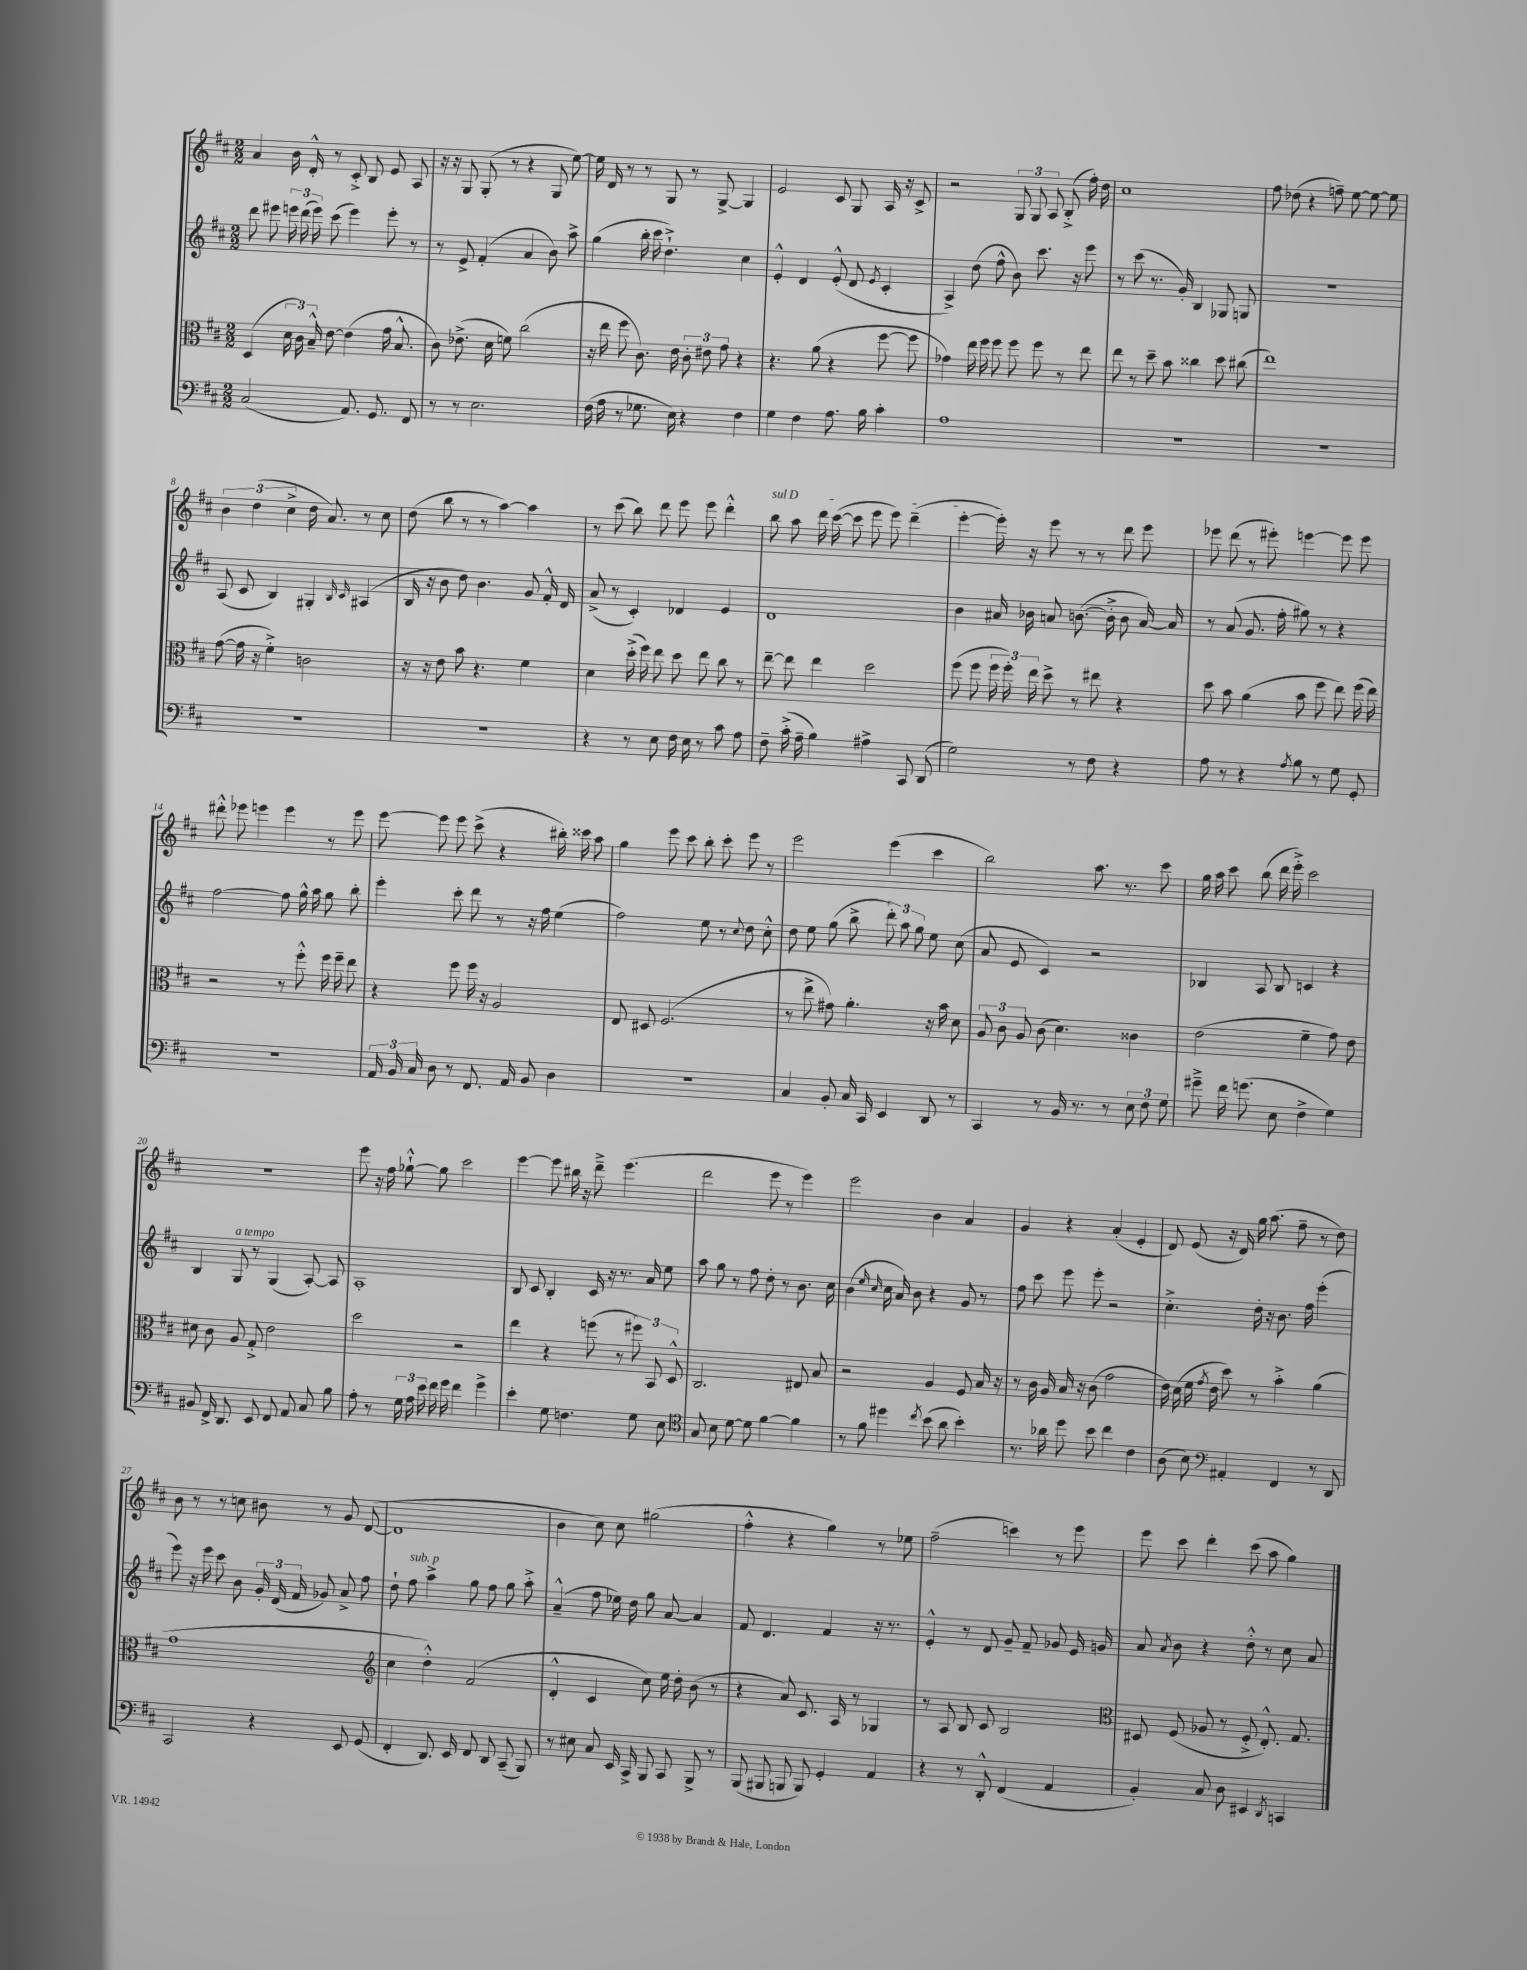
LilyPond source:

<<
\new StaffGroup <<
\new Staff = "s0" {
    \clef treble \key d \major \numericTimeSignature \time 2/2
    \autoBeamOff a'4 b'16 d'16-.-^ r8 cis'8-.-> b8 e'8 a8 |
    r16 r16 g8 g8-.( r8 r4 g8 e''8~) |
    e''16 d'16 r8 r8 g8 r8 g8~-> g4 |
    e'2 cis'8 g8 a16 r16 cis'8-> |
    r2 \tuplet 3/2 { g8 g8 a8 } b8-.->( fis''16-.) d''16 |
    cis''1 |
    fis''8 des''8( r4 f''8--) e''8~ e''8~ e''8 |
    \tuplet 3/2 { b'4 d''4( cis''4-> } d''16 a'8.) r8 cis''8 |
    d''8( b''8 r8 r8 a''4~) a''4 |
    r8 cis'''8( b''8) d'''8 e'''8 e'''8 d'''4-.-^ |
    \once \override TextSpanner.bound-details.left.text = \markup { \italic "sul D" } b''8\startTextSpan a''8 d'''16 cis'''16~( cis'''8 e'''8 e'''8) d'''4--( |
    e'''4~-. e'''16-.\stopTextSpan) r16 e'''8 r8 r8 d'''8 e'''8 |
    ees'''8 d'''8( r8 eis'''8-.) e'''4~ e'''8 e'''8 |
    dis'''8-.-^ ees'''8 e'''4 e'''4 r8 e'''8 |
    e'''8~ e'''8 e'''8 cis'''8->( r4 bis''16-.) cisis'''16 a''8 |
    g''4 e'''8 cis'''8 b''8-. cis'''8-. e'''8 r8 |
    e'''2 e'''4( cis'''4 |
    b''2) a''8. r8. cis'''8 |
    g''16 a''16 cis'''8 b''8( d'''16 e'''16-.->) cis'''2 |
    R1 |
    e'''8 r16 fis''16 ges''8~-!-^ ges''8 cis'''2 |
    e'''4~ e'''8 bis''16 r16 d'''8---> e'''4.( |
    d'''2 e'''8 r8 e'''4) |
    e'''2 b'4 a'4 |
    g'4 r4 a'4-.( e'4-. |
    d'8) e'8( r16 d'16) g''16 a''8.( fis''8-- r8 d''8) |
    b'8 r8 r8 c''8 bis'8 r8 g'8 d'8~( |
    d'1 |
    b'4 cis''8) cis''8 gis''2( |
    fis''4-.-^ r4 g''4) r8 ees''8 |
    fis''2--( c'''4) r8 e'''8 |
    e'''8 cis'''8 d'''4-. cis'''8( a''8 g''4) \bar "|." |
}
\new Staff = "s1" {
    \clef treble \key d \major \numericTimeSignature \time 2/2
    \autoBeamOff d'''8 eis'''8 \tuplet 3/2 { e'''16 d'''16( e'''16) } cis'''8( e'''4) e'''8-. r8 |
    r8 e'8-> fis'4-.( a'4 b'8) a''8-> |
    g''4( b''16-. cis'''16 d''4.-!->) cis''4 |
    e'4-.-^ d'4 e'8-.-^( d'8 \acciaccatura { e'8 } cis'4-. |
    a4->) d''8( fis''8-^ b'8) cis'''8. r16 e'''8 |
    r8 cis'''8( r8. g'16-.) b4 ges8 g8 |
    R1 |
    a8( cis'8 b4) gis4-. \grace { b16 cis'16 } ais4( |
    b16 r16 b'8 d''8) b'4. g'8 fis'16-.-^ d'16 |
    a'8->( r8 cis'4-.) des'4 e'4 |
    d'1 |
    b'4 ais'16 bes'16 a'8 b'8.~( b'16-.-> b'8 a'16~) a'16 |
    r8 a'8( g'8. fis''16-. gis''8) r8 r4 |
    fis''2~ fis''8 g''16-^ a''16 g''8 b''8-. |
    e'''4-. cis'''8-. d'''8 r8 r16 fis''16 e''4( |
    fis''2) e''8 r8 \appoggiatura { cis''8 } d''8 cis''8-.-^ |
    d''8 e''8 g''8( b''8-> \tuplet 3/2 { d'''8-.) a''8 g''8 } e''8 cis''8( |
    a'8 e'8 cis'4) r2 |
    bes4 a8 bes8 c'4 r4 |
    b4 g8^\markup { \italic "a tempo" } r8 g4( a8~-.) a8 |
    a1-. |
    b8 cis'8 b4-. cis'16 r16 r8. a'16 e''8 |
    a''8 g''8 r8 fis''8 d''8-. r8 b'8. cis''16 |
    b'4( \grace { e''16 cis''16 } cis''16 a'16) b'8 r4 g'8 r8 |
    fis''8 cis'''8 e'''8 e'''8-. r2 |
    cis''4.-.-> d''16-. r16 b'8. fis''16 e'''4-.( |
    e'''8) r16 e'''16 cis'''8 b'8 \tuplet 3/2 { g'16-. d'16( fis'16 } ges'8) a'8-> fis''8 |
    d''8-! fis''8^\markup { \italic "sub. p" } a''4-> g''8 fis''8 g''8 a''8-.-> |
    a'4---^( fis''8 ees''16) d''16 g''8 a'8~ a'4 |
    fis'8 d'4. fis'4 r16 r8. |
    e'4-.-^ r8 d'8 g'8-- fis'8-- ges'8 e'16 g'16 |
    a'8 \acciaccatura { a'8 } b'8 r4 d''8-.-^ r8 cis''8 a'8 \bar "|." |
}
\new Staff = "s2" {
    \clef alto \key d \major \numericTimeSignature \time 2/2
    \autoBeamOff d4( \tuplet 3/2 { d'16 cis'16) b16---^ } e'8~ e'4( g'16 b8.-^ |
    cis'8) ees'8.->( d'16 f'8) cis''2( |
    r16 e''16 fis''8 cis'8.) e'16 \tuplet 3/2 { cis'8-. eis'8 g'8 } r4 |
    r4. a'8( r4 fis''8~ fis''8 |
    ges'4) e''16 fis''16 fis''8 fis''8 fis''8 r8 e''8 |
    e''8 r8 d''8-- b'8 cisis''4 d''8 cis''8( |
    e''1) |
    g'8~( g'16 r16 fis'4-.->) c'2 |
    r16 r16 e'8 b'8 r4. fis'4 |
    d'4 d''16-.->( fis''16) e''8 d''8 e''8 cis''8 r8 |
    e''8~-- e''8 e''4 d''2 |
    fis''8( fis''8 \tuplet 3/2 { fis''16 fis''16-.) e''16 } d''8-> r8 eis''8 r4 |
    d''8 b'8 a'4( b'8 fis''8 e''8) fis''16( e''16) |
    r2 r8 fis''8-.-^ fis''16 fis''16-- e''8 |
    r4 fis''8 fis''16 r16 a2 |
    e8 dis8 fis2.( |
    r8 e''8-> gis'8) a'4.-. r16 b'16 d'8 |
    \tuplet 3/2 { a8 cis'8 a8 } cis'8( d'4.) cisis'4 |
    e'2( fis'4-- g'8) e'8 |
    dis'8 cis'8 a8 g8-.-> e'2 |
    d''2 r2 |
    e''4 r4 f''8( r8 \tuplet 3/2 { fis''8) b,8 d8-^ } |
    cis2. eis8 b8 |
    r2 a4 fis8 b16 r16 |
    r8 cis'16 a16 b16 r16 cis'8( g'2 |
    e'16) d'16( fis'16 \acciaccatura { g'8 } e'16 d''8) r8 b'4-.-> a'4( |
    g'1 |
    \clef treble cis''4 d''4-.-^) fis'2( |
    d'4-.-^ cis'4 cis''8) e''16 d''16-. b'8( r8 |
    r4 a'8) cis'8. a16 r8 ges4 |
    r8 a8 b8 cis'8 b2 |
    \clef alto dis8 fis8( aes8 r8 fis8-.-> e8.-.-^) g8. \bar "|." |
}
\new Staff = "s3" {
    \clef bass \key d \major \numericTimeSignature \time 2/2
    \autoBeamOff cis2( a,8.) g,8. fis,8 |
    r8 r8 e2. |
    fis16( a16 r8 ges8. e16) r4 fis4 |
    g4 fis4 a8. b16 cis'4-. |
    a1 |
    R1 |
    R1 |
    R1 |
    R1 |
    r4 r8 e8 fis16 e16 r8 cis'8 a8 |
    fis8-- cis'16-.->( a16-- b4) ais4-> cis,8 d,8( |
    g2) r8 fis8 r4 |
    a8 r8 r4 \acciaccatura { a8 } b8 r8 g8 g,8-. |
    R1 |
    \tuplet 3/2 { a,16 b,16 cis16 } d8 r8 fis,8. a,16 b,8 d4 |
    R1 |
    cis4 b,8-. cis16 cis,16 e,4 d,8 r8 |
    cis,4 r8 b,16 r8. r8 \tuplet 3/2 { e8 fis8 g8 } |
    gis'8---> fis'16 g'8.( e8 fis4-> g4) |
    bis,8 fis,16-> d,8. e,8 fis,8 a,8 cis8 b8 |
    a8-. r8 \tuplet 3/2 { g16 a16 e'16 } fis'16 g'16 fis'4 g'4-> |
    e'4-. g8 f4. g8 e8 |
    \clef tenor g8 b8 d'8~ d'8 fis'4~ fis'4 |
    r8 fis'8 dis''4 \acciaccatura { cis''8 } b'8( a'8 b'4-.) |
    r8. aes'16 d''8 b'8 cis''4 cis'4 |
    a8( b8) \clef bass ais,4-. fis,4 r8 d,8 |
    cis,2 r4 e,8 g,8( |
    fis,4-. d,8.) e,16 fis,8 d,8 cis,8--( b,,8) |
    r8 eis8 cis8 e,16 cis,16-> b,,8 cis,8 b,,8-> r8 |
    b,,8( bis,,8 b,,8 b,,8) g,4-. a,4 |
    r4 r8 d,8-.-^ fis,4( a,4 |
    b,4-.) cis8 d8 eis,4 \acciaccatura { d,8 } c,4 \bar "|." |
}
>>
>>
